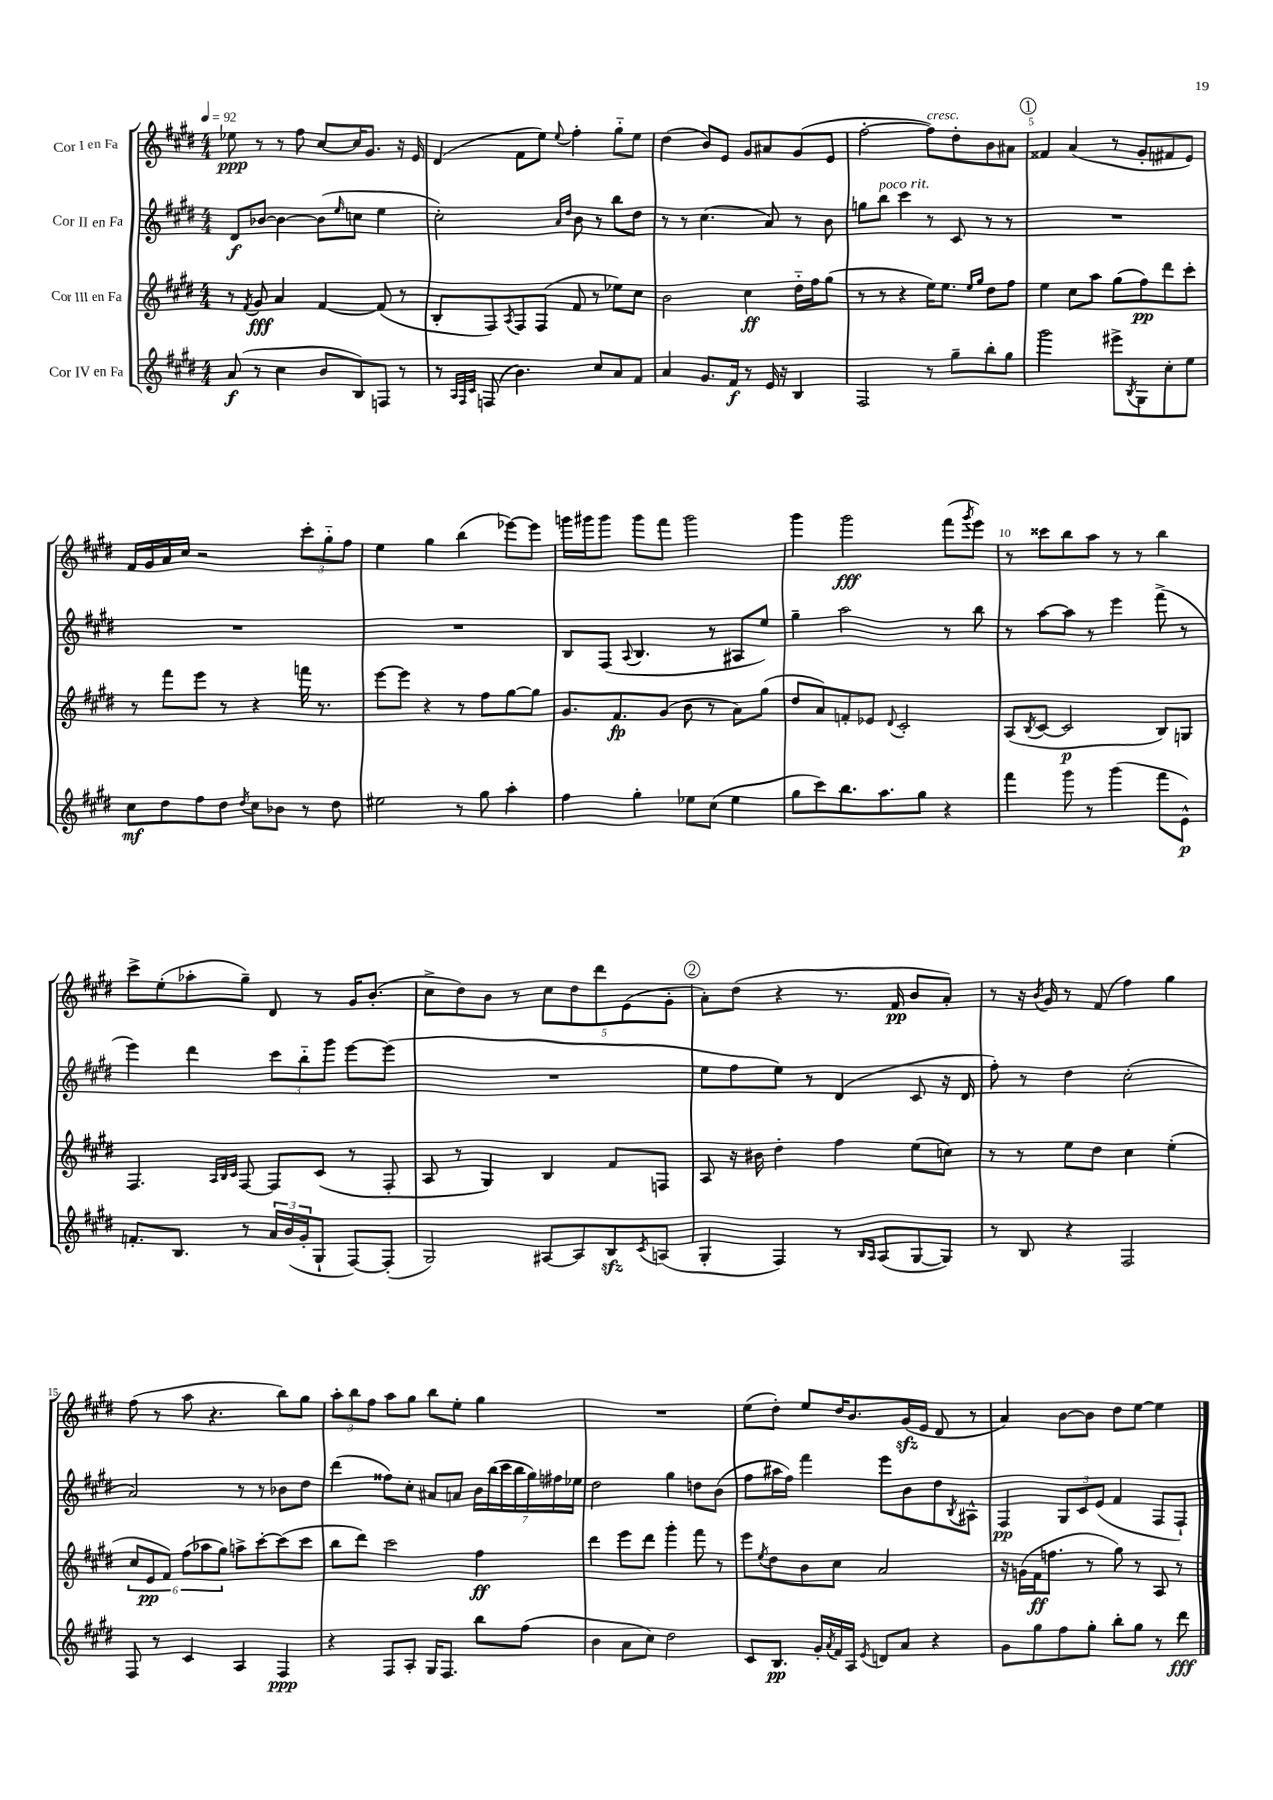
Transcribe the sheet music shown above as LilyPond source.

<<
\new StaffGroup <<
\new Staff = "s0" \with { instrumentName = "Cor I en Fa" } {
    \clef treble \key e \major \numericTimeSignature \time 4/4 \tempo 4 = 92
    ees''8\ppp r8 r8 fis''8 cis''8~ cis''16 gis'8. r16 e'16 |
    dis'4( fis'8 e''8) \appoggiatura { e''8 } fis''4-. gis''8-_ e''8 |
    dis''4( b'8) e'8 gis'8 ais'8 gis'8( e'8 |
    fis''2~-. fis''8^\markup { \italic "cresc." }) dis''8-. b'8 ais'8 |
    \mark \markup { \circle "1" } fisis'4 a'4( r8 gis'8-. fis'8 e'8) |
    fis'16 gis'16 a'16 cis''16 r2 \tuplet 3/2 { cis'''8-. gis''8-_ fis''8 } |
    e''4 gis''4 b''4( ees'''8~) ees'''8 |
    g'''16 gis'''16 gis'''8 gis'''8 fis'''8 gis'''2 |
    gis'''4 gis'''2\fff fis'''8( \acciaccatura { gis'''8 } e'''8) |
    r8 cisis'''8 b''8 a''8 r8 r8 b''4 |
    cis'''8-> e''8-.( aes''8-. gis''8--) dis'8 r8 gis'16 b'8.-.( |
    cis''8-> dis''8) b'8 r8 \tuplet 5/4 { cis''8 dis''8 dis'''8 e'8( gis'8-. } |
    \mark \markup { \circle "2" } a'8-.) dis''8( r4 r8. fis'16\pp b'8 a'8-.) |
    r8 r16 \acciaccatura { b'8 } gis'16 r8 fis'8( fis''4) gis''4 |
    fis''8( r8 a''8 r4. b''8) gis''8 |
    \tuplet 3/2 { a''8-. b''8 fis''8 } a''8 gis''8 b''8 e''8-. gis''4 |
    R1 |
    e''8( dis''8-.) e''8 dis''16 b'8. gis'16\sfz( e'16 dis'8 r8 |
    a'4) b'8~ b'8 dis''8 e''8~ e''4 \bar "|." |
}
\new Staff = "s1" \with { instrumentName = "Cor II en Fa" } {
    \clef treble \key e \major \numericTimeSignature \time 4/4
    dis'8\f bes'8~ bes'4~ bes'8( \grace { e''16 } c''8 e''4 |
    cis''2-.) \grace { a'16 dis''16 } b'8 r8 b''8 dis''8 |
    r8 r8 cis''4.( a'8) r8 b'8 |
    g''8 b''8^\markup { \italic "poco rit." } cis'''4 r8 cis'8 r8 r8 |
    \mark \markup { \circle "1" } R1 |
    R1 |
    R1 |
    b8 fis8( \appoggiatura { a8 } b4. r8 ais8 e''8) |
    gis''4-- a''2 r8 b''8 |
    r8 a''8~ a''8 r8 e'''4 fis'''8->( r8 |
    e'''4) dis'''4 \tuplet 3/2 { cis'''8 b''8-_ gis'''8 } e'''8~ e'''8( |
    R1 |
    \mark \markup { \circle "2" } e''8 fis''8 e''8) r8 dis'4( cis'8 r16 dis'16 |
    fis''8-.) r8 dis''4 cis''2-.( |
    a'2) r8 r8 bes'8 dis''8 |
    dis'''4( fisis''8) cis''8-. ais'8 a'8 \tuplet 7/4 { b'16 b''16( cis'''16 b''16 gis''16) fis''16 ees''16 } |
    dis''2 gis''4 d''8 b'8( |
    fis''8 ais''16 fis''16) fis'''4 e'''8 b'8 dis''8 \acciaccatura { b8 } ais8-^ |
    fis4\pp \tuplet 3/2 { gis8 cis'8 e'8( } fis'4 fis8 fis8-!) \bar "|." |
}
\new Staff = "s2" \with { instrumentName = "Cor III en Fa" } {
    \clef treble \key e \major \numericTimeSignature \time 4/4
    r8 \acciaccatura { fis'8 } gis'8\fff a'4 fis'4~ fis'8( r8 |
    b8-. fis8) \acciaccatura { a8 } fis8 fis8( fis'8 r8 ees''8) cis''8 |
    b'2 cis''4\ff dis''16-_ fis''16 gis''8( |
    r8 r8 r4 e''16) e''8. \grace { e''16 gis''16 } dis''8 fis''8 |
    \mark \markup { \circle "1" } e''4 cis''8 a''8 gis''8( fis''8\pp) dis'''8 cis'''8-. |
    r8 fis'''8 e'''8 r8 r4 f'''16 r8. |
    e'''8~ e'''8 r4 r8 fis''8 gis''8~ gis''8 |
    gis'8. fis'8.\fp gis'8( b'8 r8 a'8) gis''8( |
    dis''8 a'8) f'8-. ees'8 \appoggiatura { dis'8 } cis'2-. |
    a8( \acciaccatura { b8 } cis'8~ cis'2\p b8) g8 |
    fis4. \grace { a32 b32 cis'32 } fis8~ fis8 cis'8( r8 fis8-. |
    a8 r8 gis4) b4 fis'8 f8 |
    \mark \markup { \circle "2" } a8 r16 bis'16 dis''4-. fis''4 e''8( c''8) |
    r8 r8 e''8 dis''8 cis''4 e''4-.( |
    \tuplet 6/4 { cis''8 e'8\pp fis'8) fis''8( aes''8 gis''8) } a''8-> cis'''8~-. cis'''8( cis'''8 |
    b''8 dis'''8) cis'''2 fis''4\ff |
    dis'''4 e'''8 dis'''8 gis'''4-. fis'''8 r8 |
    e'''8 \acciaccatura { e''8 } dis''8 b'8 cis''8 a'2 |
    r16 g'16( fis'16\ff f''8. r8 gis''8) r8 a8 r8 \bar "|." |
}
\new Staff = "s3" \with { instrumentName = "Cor IV en Fa" } {
    \clef treble \key e \major \numericTimeSignature \time 4/4
    a'8\f( r8 cis''4 b'8 b8) f8 r8 |
    r8 \grace { a32 fis32 cis'32 } f8( b'4.) cis''8 a'8 fis'8 |
    a'4 gis'8. fis'16\f r8 e'16 r16 b4 |
    fis2 r8 gis''8-- b''8-. gis''8 |
    \mark \markup { \circle "1" } gis'''2 eis'''8-> \acciaccatura { b8 } gis8 cis''8-. e''8 |
    cis''8\mf dis''8 fis''8 dis''8 \acciaccatura { dis''8 } cis''8 bes'8 r8 dis''8 |
    eis''2 r8 gis''8 a''4-. |
    fis''4 gis''4-. ees''8 cis''8( ees''4 |
    gis''8 cis'''8) b''8. a''8. gis''8 r4 |
    fis'''4 gis'''8 r8 gis'''4( fis'''8 e'8-^\p) |
    f'8.-. b8. r8 \tuplet 3/2 { a'16 b'16( gis'16-. } gis8-! fis8~) fis8-.( |
    gis2) ais8~ ais8 b8\sfz \acciaccatura { cis'8 } a8( |
    \mark \markup { \circle "2" } gis4-. fis4) r8 \grace { b16 a16 } a8( gis8~ gis8) |
    r8 b8 r4 fis2 |
    fis8 r8 cis'4 a4 fis4\ppp |
    r4 fis8 a8-. gis16 fis8. b''8 fis''8( |
    b'4 a'8 cis''8) dis''2 |
    cis'8 b8.\pp gis'16-. \acciaccatura { a'8 } fis'16 a16 \acciaccatura { e'8 } d'8 a'8 r4 |
    gis'8 gis''8 fis''8 gis''8-. b''8-. gis''8 r8 dis'''8\fff \bar "|." |
}
>>
>>
\layout { \context { \Score \override BarNumber.break-visibility = ##(#f #t #t) barNumberVisibility = #(every-nth-bar-number-visible 5) } }
